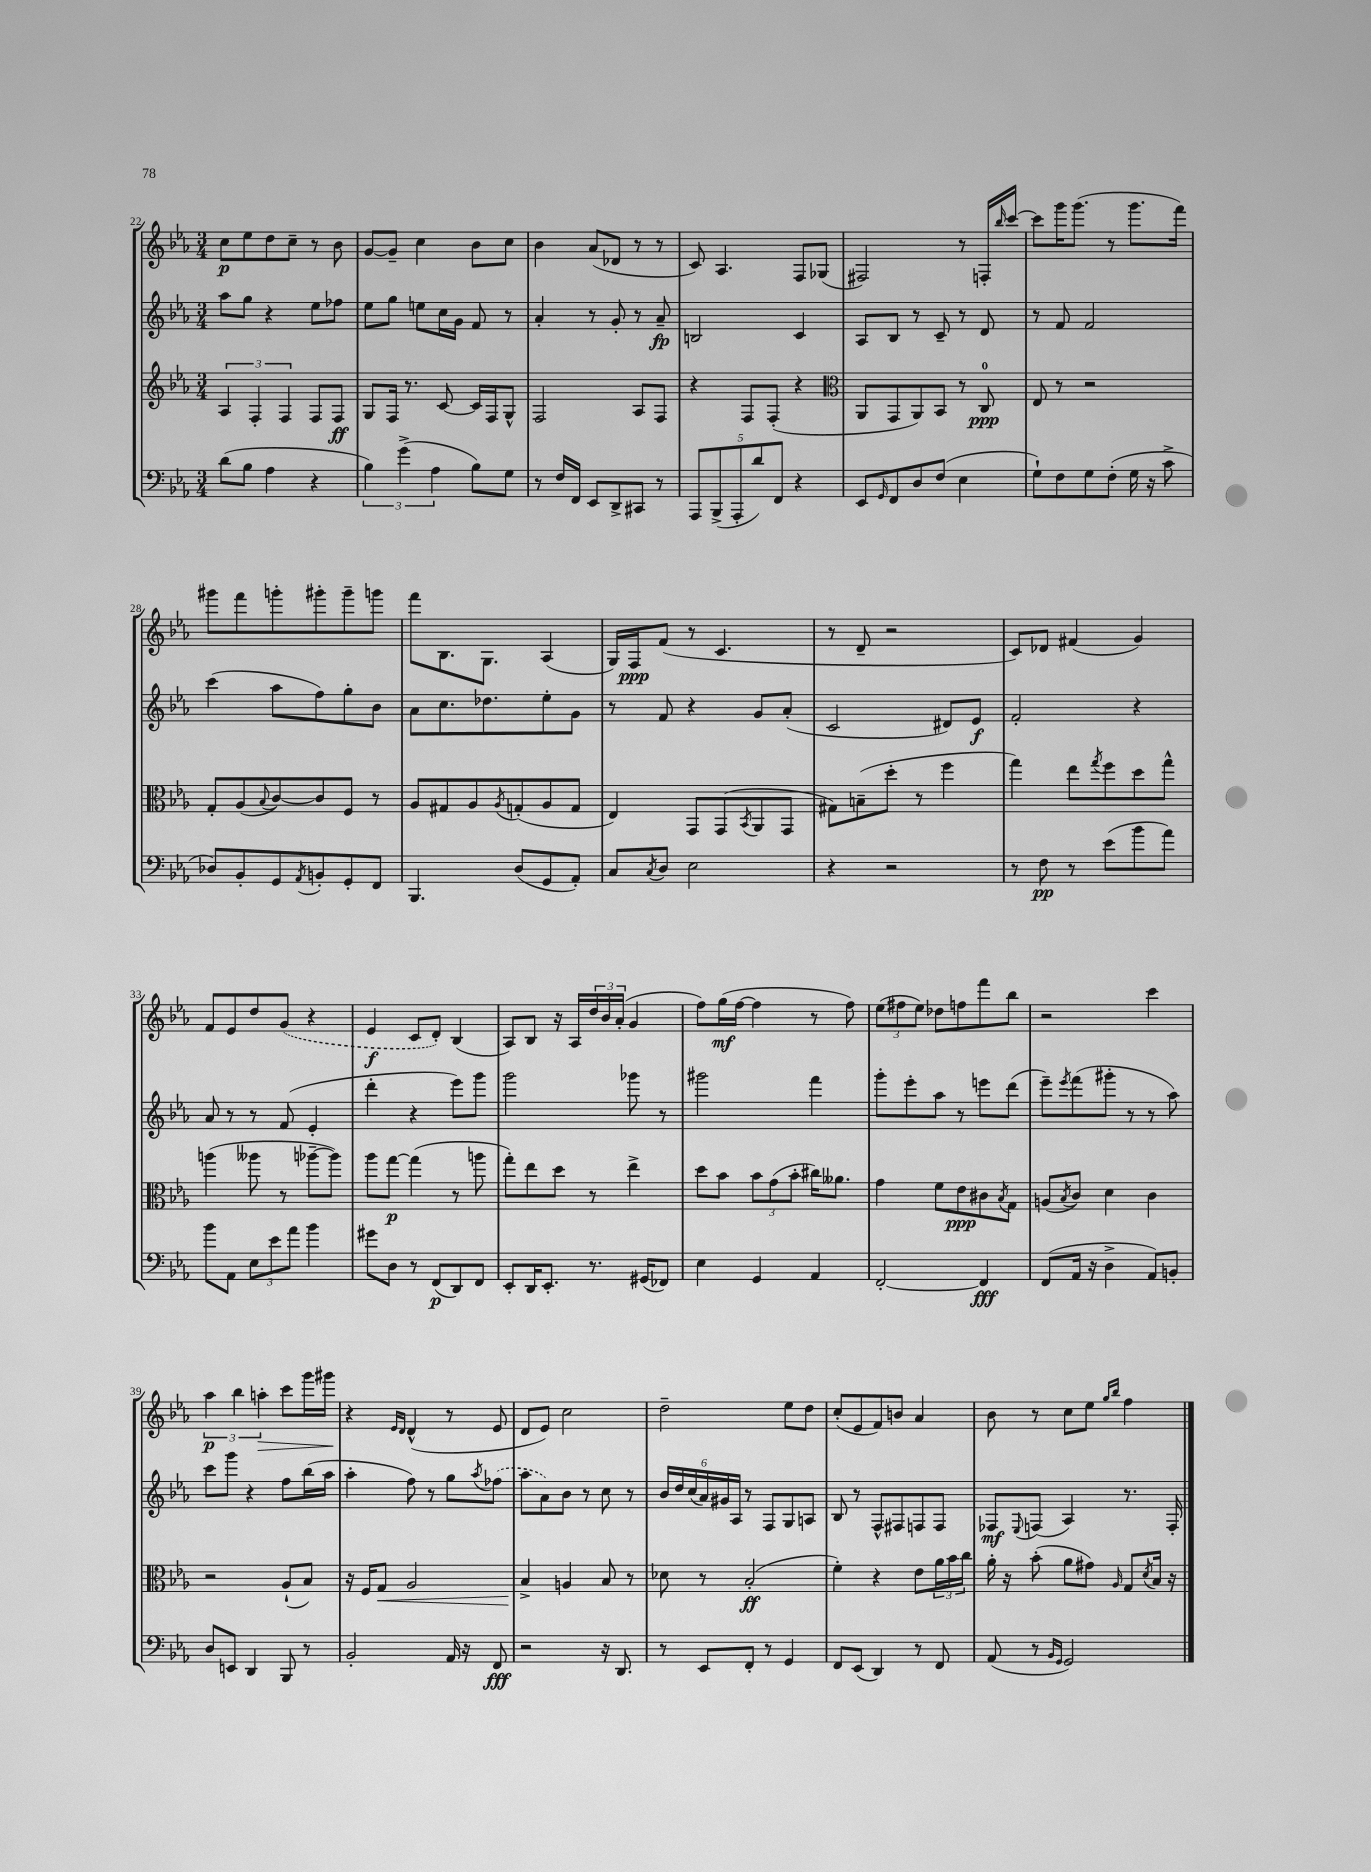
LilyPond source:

<<
\new StaffGroup <<
\new Staff = "s0" {
    \clef treble \key ees \major \numericTimeSignature \time 3/4
    c''8\p ees''8 d''8 c''8-- r8 bes'8 |
    g'8~ g'8-- c''4 bes'8 c''8 |
    bes'4 aes'8( des'8 r8 r8 |
    c'8) aes4. f8 ges8( |
    fis2) r8 f16-. \grace { bes''16 } c'''16~ |
    c'''8 g'''16 g'''8.( r8 g'''8. f'''16) |
    gis'''8 f'''8 g'''8-. gis'''8-. gis'''8-- g'''8 |
    f'''8 bes8. g8. aes4( |
    g16) f16\ppp f'8( r8 c'4. |
    r8 d'8-- r2 |
    c'8) des'8 fis'4( g'4) |
    f'8 ees'8 d''8 \once \slurDashed g'8( r4 |
    ees'4\f c'8 d'8-.) bes4( |
    aes8) bes8 r16 aes16 \tuplet 3/2 { d''16 bes'16 aes'16-.( } g'4 |
    f''8) g''16\mf( f''16~ f''4 r8 f''8) |
    \tuplet 3/2 { ees''8( fis''8 ees''8) } des''8 f''8 f'''8 bes''8 |
    r2 c'''4 |
    \tuplet 3/2 { aes''4\p bes''4 a''4-.\> } c'''8 g'''16 gis'''16\! |
    r4 \grace { ees'16 d'16 } d'4-^( r8 ees'8 |
    d'8 ees'8) c''2 |
    d''2-- ees''8 d''8 |
    c''8-.( ees'8 f'8) b'8 aes'4 |
    bes'8 r8 c''8 ees''8 \grace { g''16 bes''16 } f''4 \bar "|." |
}
\new Staff = "s1" {
    \clef treble \key ees \major \numericTimeSignature \time 3/4
    aes''8 g''8 r4 ees''8 fes''8 |
    ees''8 g''8 e''8 c''16 g'16 f'8 r8 |
    aes'4-. r8 g'8-. r8 aes'8--\fp |
    b2 c'4 |
    aes8 bes8 r8 c'8-- r8 d'8 |
    r8 f'8 f'2 |
    c'''4( aes''8 f''8) g''8-. bes'8 |
    aes'8 c''8. des''8. ees''8-. g'8 |
    r8 f'8 r4 g'8 aes'8-.( |
    c'2 dis'8) ees'8\f |
    f'2-. r4 |
    aes'8 r8 r8 f'8( ees'4-. |
    d'''4-. r4 ees'''8) g'''8 |
    g'''2 ges'''8 r8 |
    gis'''2 f'''4 |
    g'''8-. ees'''8-. aes''8 r8 e'''8 d'''8( |
    ees'''8--) \acciaccatura { ees'''8 } f'''8( gis'''8-. r8 r8 aes''8) |
    c'''8 g'''8 r4 f''8 bes''16( aes''16 |
    aes''4-. f''8) r8 g''8 \acciaccatura { aes''8 } \once \slurDashed fes''8( |
    aes''8 aes'8) bes'8 r8 c''8 r8 |
    \tuplet 6/4 { bes'16 d''16 c''16( aes'16) gis'16 aes16 } r8 f8 g8 a8 |
    bes8 r8 f8-^ fis8 f8 f8 |
    fes8\mf \appoggiatura { ees8 } f8( aes4) r8. f16-. \bar "|." |
}
\new Staff = "s2" {
    \clef treble \key ees \major \numericTimeSignature \time 3/4
    \tuplet 3/2 { aes4 f4-. f4 } f8 f8\ff |
    g8 f16 r8. c'8~ c'16 f16 g8-^ |
    f2 aes8 f8 |
    r4 f8 f8-.( r4 |
    \clef alto aes,8 g,8 aes,8) bes,8 r8 c8-0\ppp |
    ees8 r8 r2 |
    g8-. aes8( \appoggiatura { bes8 } c'8~) c'8 f8 r8 |
    aes8 gis8 aes8 \acciaccatura { aes8 } g8-.( aes8 g8 |
    ees4) g,8 g,8( \acciaccatura { bes,8 } aes,8 g,8 |
    gis8) b8--( d''8-. r8 f''4 |
    g''4) ees''8 \acciaccatura { g''8 } f''8 d''8 g''8-^ |
    a''4( aeses''8 r8 aes''8~-- aes''8) |
    aes''8 g''8~\p g''4( r8 a''8 |
    g''8-.) ees''8 d''8 r8 ees''4-> |
    d''8 bes'8 \tuplet 3/2 { bes'8 g'8( bes'8-. } cis''16) aeses'8. |
    g'4 f'8 ees'8\ppp cis'8 \acciaccatura { bes8 } g8 |
    a8( \acciaccatura { bes8 } c'8) d'4 c'4 |
    r2 aes8-!( bes8) |
    r16 f16 g8\< aes2 |
    bes4->\! a4 bes8 r8 |
    des'8 r8 bes2-.\ff( |
    f'4-.) r4 ees'8 \tuplet 3/2 { aes'16 bes'16 c''16 } |
    aes'16-. r16 bes'8-.( aes'8 gis'8) \grace { aes16 } g8 \acciaccatura { d'8 } bes16 r16 \bar "|." |
}
\new Staff = "s3" {
    \clef bass \key ees \major \numericTimeSignature \time 3/4
    d'8( bes8 aes4 r4 |
    \tuplet 3/2 { bes4) g'4->( aes4 } bes8) g8 |
    r8 f16 f,16 ees,8 d,8-> cis,8 r8 |
    \tuplet 5/4 { aes,,8 bes,,8->( aes,,8-. d'8) f,8 } r4 |
    ees,8 \grace { g,16 } f,8 d8 f8( ees4 |
    g8-!) f8 g8 f8-.( g16 r16 c'8-> |
    des8) bes,8-. g,8 \acciaccatura { aes,8 } b,8-. g,8-. f,8 |
    bes,,4. d8( g,8 aes,8-.) |
    c8 \acciaccatura { c8 } d8 ees2 |
    r4 r2 |
    r8 f8\pp r8 ees'8( bes'8 aes'8) |
    bes'8 aes,8 \tuplet 3/2 { ees8 ees'8 aes'8 } bes'4 |
    gis'8 d8 r8 f,8\p( d,8) f,8 |
    ees,8-. d,16 ees,8.-. r8. gis,16( fes,8) |
    ees4 g,4 aes,4 |
    f,2~-. f,4\fff |
    f,8( aes,16 r16 d4-> aes,8) b,8-. |
    d8 e,8 d,4 bes,,8 r8 |
    bes,2-. aes,16 r16 f,8\fff |
    r2 r16 d,8. |
    r8 ees,8 f,8-. r8 g,4 |
    f,8 ees,8( d,4) r8 f,8 |
    aes,8( r8 \grace { bes,16 g,16 } g,2) \bar "|." |
}
>>
>>
\layout { \context { \Score currentBarNumber = #22 } }
